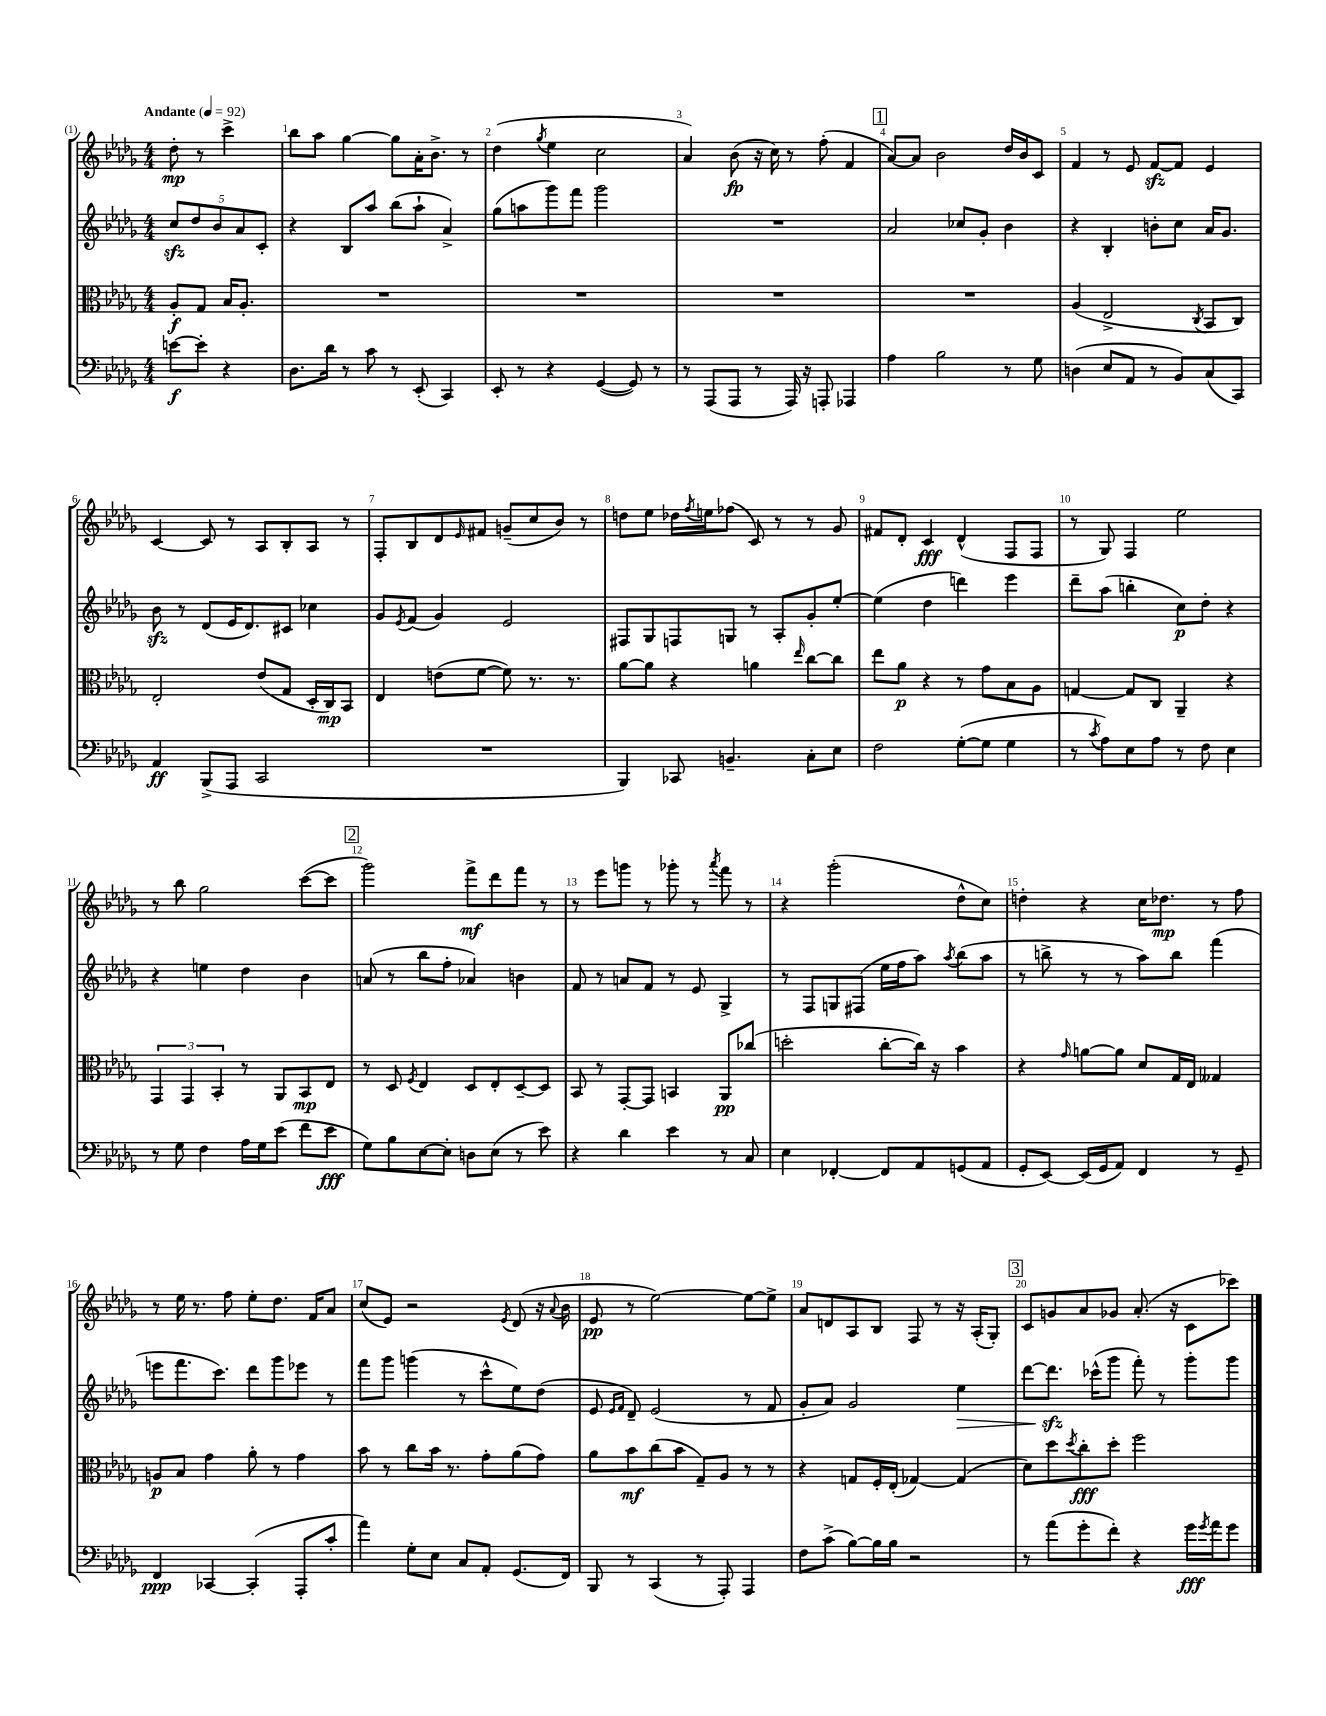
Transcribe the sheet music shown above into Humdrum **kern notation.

**kern	**kern	**kern	**kern
*staff4	*staff3	*staff2	*staff1
*clefF4	*clefC3	*clefG2	*clefG2
*k[b-e-a-d-g-]	*k[b-e-a-d-g-]	*k[b-e-a-d-g-]	*k[b-e-a-d-g-]
*M4/4	*M4/4	*M4/4	*M4/4
*MM92	*MM92	*MM92	*MM92
[8e\L	8A-'/L	10cc/L	8dd-'\
.	.	10dd-/	.
8e'\]J	8G-/J	.	8r
.	.	10b-/	.
4r	16B-/LK	.	4ccc^\
.	.	10a-/	.
.	8.A-'/J	.	.
.	.	10c'/J	.
=	=	=	=
8.D-\L	1r	4r	8bb-\L
.	.	.	8aa-\J
16d-\Jk	.	.	.
8r	.	8B-/L	[4gg-\
8c\	.	8aa-/J	.
8r	.	(8bb-\L	8gg-\]L
(8EE-'/	.	8aa-`\J	16a-'\K
.	.	.	8.b-^\J
4CC/)	.	4a-^/)	.
.	.	.	8r
=	=	=	=
8EE-'/	1r	(8gg-\L	(4dd-\
8r	.	8aa\	.
.	.	.	8qgg-/
4r	.	8ggg-\)	4ee-\
.	.	8fff\J	.
([4GG-/	.	2ggg-\	2cc\
8GG-/])	.	.	.
8r	.	.	.
=	=	=	=
8r	1r	1r	4a-/)
(8AAA-/L	.	.	.
8AAA-/J	.	.	(8b-\
8r	.	.	16r
.	.	.	16cc\)
16AAA-/)	.	.	8r
16r	.	.	.
8AAA'/	.	.	(8ff'\
4AAA-/	.	.	4f/
=	=	=	=
4A-\	1r	2a-/	[8a-/L)
.	.	.	8a-/]J
2B-\	.	.	2b-\
.	.	8cc-/L	.
.	.	8g-'/J	.
8r	.	4b-\	16dd-/LL
.	.	.	16b-/J
8G-\	.	.	8c/J
=	=	=	=
(4D\	(4A-/	4r	4f/
8E-/L	2E-^/	4B-'/	8r
8AA-/J	.	.	8e-/
8r	.	8b'\L	[8f/L
8BB-/L)	.	8cc\J	8f/]J
.	8qC/	.	.
(8C/	8BB-/L	16a-/LK	4e-/
.	.	8.g-/J	.
8CC/J)	8C/J)	.	.
=	=	=	=
4AA-/	2E-'/	8b-\	[4c/
.	.	8r	.
(8BBB-^/L	.	(8d-/L	8c/]
8AAA-/J	.	16e-/K	8r
.	.	8.d-/)	.
2CC/	(8e-/L	.	8A-/L
.	8G-/J	8c#/J	8B-'/
.	16D-'/LL	4cc-\	8A-/J
.	16C/J)	.	.
.	8BB-/J	.	8r
=	=	=	=
1r	4E-/	8g-/L	8F'/L
.	.	8qe-/	.
.	.	(8f/J	8B-/
.	(8e\L	4g-/)	8d-/
.	.	.	16qqe-/
.	[8f\J	.	8f#/J
.	8f\])	2e-/	(8g~/L
.	8.r	.	8cc/
.	.	.	8b-/J)
.	8.r	.	.
.	.	.	8r
=	=	=	=
4BBB-/)	[8a-\L	8F#/L	8dd\L
.	8a-\]J	8G-/	8ee-\J
8CC-/	4r	8F/	16dd-\LL
.	.	.	8qff/
.	.	.	16ee\J
4.BB~/	.	8G/J	(8ff-\J
.	4a\	8r	8c/)
.	.	8A-'/L	8r
.	16qqee-/	.	.
8C'\L	[8cc\L	8g-'/	8r
8E-\J	8cc\]J	[8ee-'/J	8g-/
=	=	=	=
2F\	8ee-\L	(4ee-\]	8f#/L
.	8a-\J	.	8d-'/J
.	4r	4dd-\	4c/
([8G-'\L	8r	4ddd\)	(4d-^^/
8G-\]J	8g-\L	.	.
4G-\	8B-\	4eee-\	8F/L
.	8A-\J	.	8F/J
=	=	=	=
8r	[4G/	8ddd-~\L	8r
8qc/	.	.	.
8A-\L)	.	(8aa-\J	8G-/)
8E-\	8G/]L	4bb'\	4F/
8A-\J	8C/J	.	.
8r	4AA-~/	8cc\L)	2ee-\
8F\	.	8dd-'\J	.
4E-\	4r	4r	.
=	=	=	=
8r	6GG-/	4r	8r
8G-\	.	.	8bb-\
.	6GG-/	.	.
4F\	.	4ee\	2gg-\
.	6BB-'/	.	.
16A-\LL	8r	4dd-\	.
16G-\J	.	.	.
(8e-\J	8AA-/L	.	.
8f\L	8BB-/	4b-\	([8ccc\L
8e-\J	8E-/J	.	8ccc\]J
=	=	=	=
8G-\L)	8r	(8a/	2ggg-\)
8B-\	8D-/	8r	.
.	8qF/	.	.
[8E-\	4E-/	8bb-\L	.
8E-'\]J	.	8ff'\J	.
8D\L	8D-/L	4a-/)	8fff^\L
(8E-\J	8E-'/	.	8ddd-\
8r	[8D-~/	4b\	8fff\J
8e-\)	8D-/]J	.	8r
=	=	=	=
4r	8BB-/	8f/	8r
.	8r	8r	8eee-\L
4d-\	[8GG-'/L	8a/L	8ggg\J
.	8GG-/]J	8f/J	8r
4e-\	4BB/	8r	8ggg-'\
.	.	8e-/	8r
.	.	.	8qaaa-/
8r	8AA-/L	4G-^/	8fff\
8C/	(8cc-/J	.	8r
=	=	=	=
4E-\	2dd'\	8r	4r
.	.	8F/L	.
[4FF-'/	.	8G/	(2ggg-'\
.	.	(8F#/J	.
8FF-/]L	[8cc'\L	16ee-\LL	.
.	.	16ff\J	.
8AA-/	16cc\]Jk)	8aa-\J)	.
.	16r	.	.
.	.	8qaa-/	.
(8GG/	4b-\	(8bb-\L	8dd-^^\L
8AA-/J	.	8aa-\J	8cc\J)
=	=	=	=
8GG-'/L	4r	8r	4dd'\
[8EE-/J)	.	8bb^\	.
.	16qqg-/	.	.
(16EE-/]LL	[8a\L	8r	4r
16GG-/J	.	.	.
8AA-/J)	8a\]J	8r	.
4FF/	8d-/L	8aa-\L)	16cc\LK
.	.	.	8.dd-\J
.	16G-/L	8bb\J	.
.	16E-/JJ	.	.
8r	4G--/	(4fff\	8r
8GG-~/	.	.	8ff\
=	=	=	=
4FF/	8A/L	8eee\L	8r
.	8B-/J	8.fff\	16ee-\
.	.	.	8.r
[4CC-/	4g-\	.	.
.	.	8.ccc\J)	.
.	.	.	8ff\
(4CC-'/]	8a-'\	8ddd-\L	8ee-'\L
.	8r	8ggg-\	8.dd-\J
8AAA-'/L	4g-\	8eee-\J	.
.	.	.	16f/LK
8c'/J	.	8r	8a-/J
=	=	=	=
4a-\)	8b-\	8fff\L	(8cc/L
.	8r	8ggg-\J	8e-/J)
8G-'\L	8cc\L	(4ggg\	2r
8E-\J	16b-\Jk	.	.
.	8.r	.	.
8C/L	.	8r	.
8AA-'/J	8g-'\L	8ccc^^\L	.
.	.	.	8qe-/
(8.GG-/L	(8a-\	8ee-\)	(8d-/
.	8g-\J)	(8dd-\J	16r
.	.	.	8qqa-/
16FF/Jk)	.	.	16b-\
=	=	=	=
8BBB-/	8a-\L	8e-/	8e-/
.	.	16qqe-/LL	.
.	.	16qqf/JJ	.
8r	8b-\	8d-~/)	8r
(4CC/	(8cc\	(2e-/	[2ee-\)
.	8b-\J	.	.
8r	8G-~/L)	.	.
8AAA-'/)	8A-/J	.	.
4AAA-/	8r	8r	8ee-\_L
.	8r	8f/	8ee-^\]J
=	=	=	=
8F\L	4r	8g-'/L	8a-/L
(8c^\J	.	8a-/J)	8d/
[8B-\L)	8G/L	2g-/	8A-/
16B-\]L	16F'/L	.	8B-/J
16B-\JJ	(16E-'/JJ	.	.
2r	[4G-/)	.	8F/
.	.	.	8r
.	(4G-/]	4ee-\	16r
.	.	.	(16A-'/LK
.	.	.	8G-'/J)
=	=	=	=
8r	8d-\L)	[8ddd-\L	8c/L
(8a-\L	8dd-\	8.ddd-\]J	8g/
.	8qdd-/	.	.
8g-'\	8cc'\	.	8a-/
.	.	(16ccc-^^\LK	.
8f'\J)	8dd-'\J	8ggg-\J	8g-/J
4r	2ff\	8fff'\)	(8.a-'/
.	.	8r	.
.	.	.	16r
16g-\LL	.	8ggg-'\L	8c\L
8qg-/	.	.	.
16a-\J	.	.	.
8g-\J	.	8ggg-\J	8ccc-\J)
==	==	==	==
*-	*-	*-	*-
